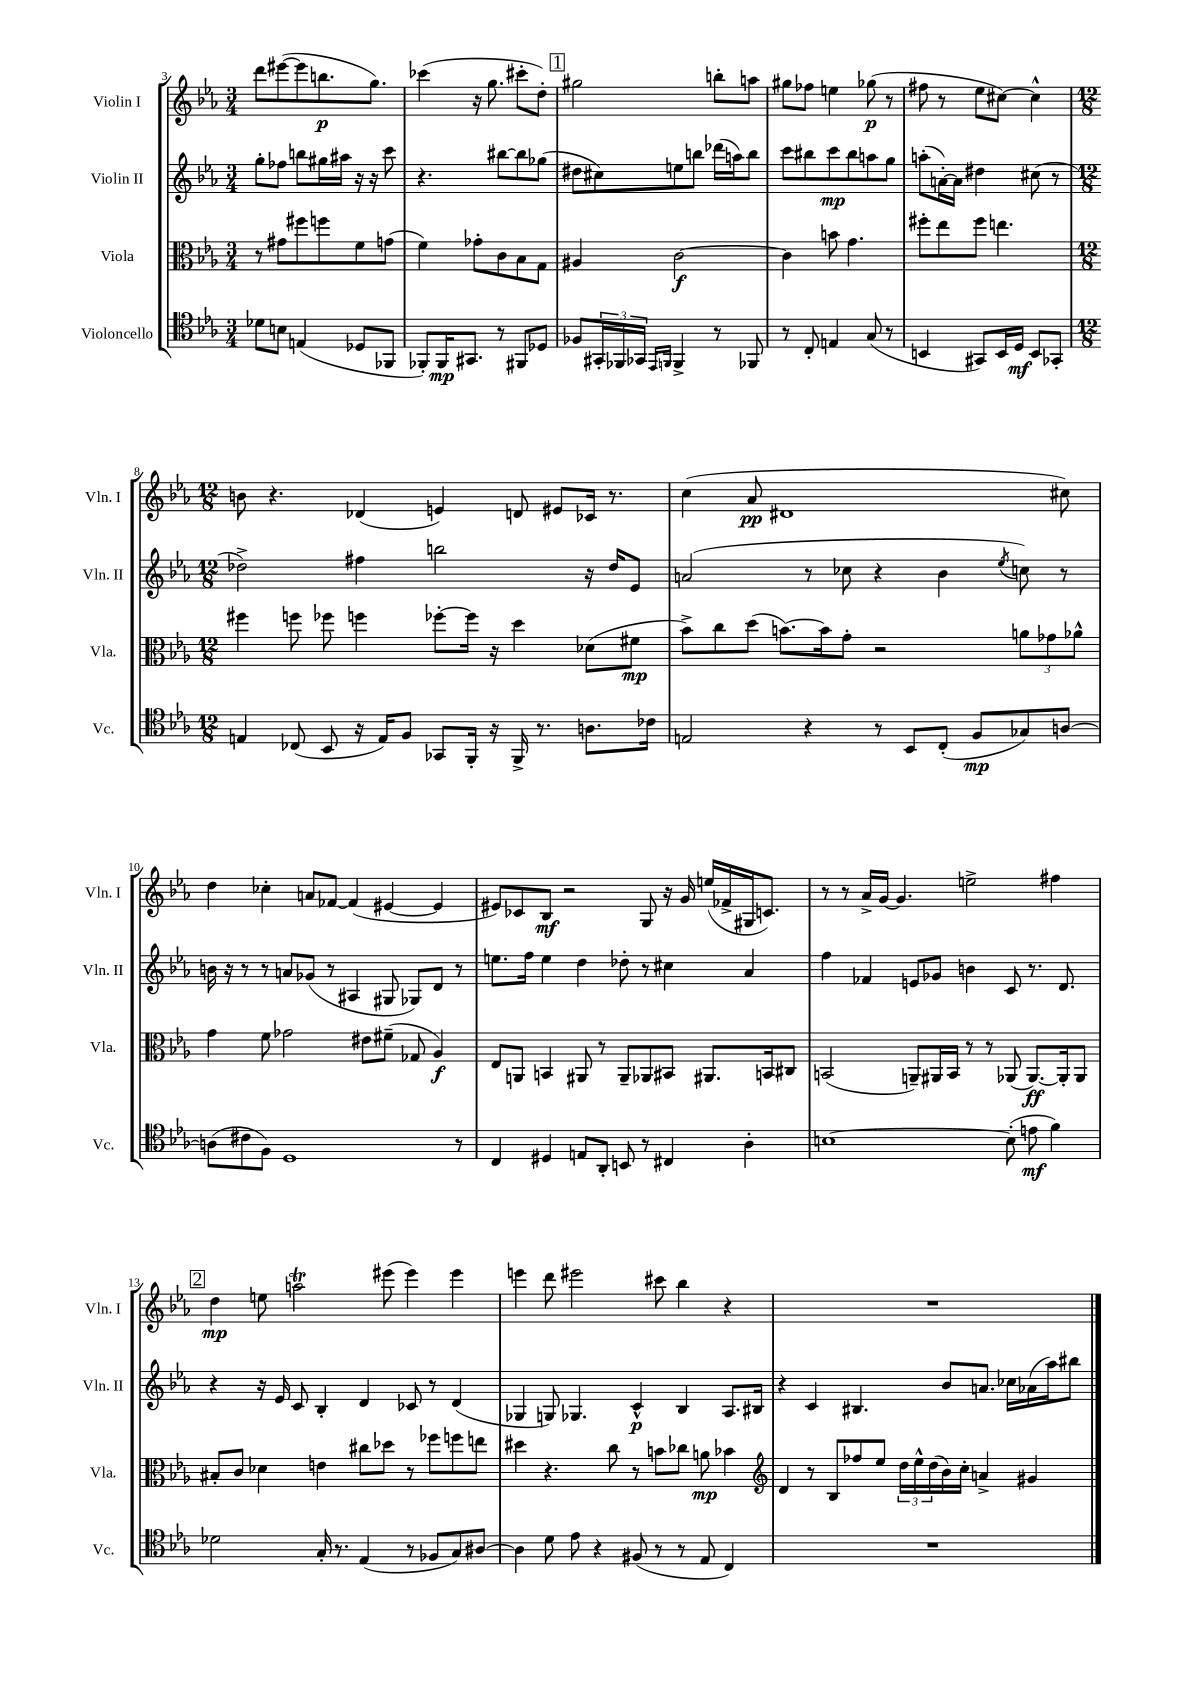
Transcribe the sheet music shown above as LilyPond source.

<<
\new StaffGroup <<
\new Staff = "s0" \with { instrumentName = "Violin I" shortInstrumentName = "Vln. I" } {
    \clef treble \key ees \major \numericTimeSignature \time 3/4
    d'''8 eis'''8~( eis'''8 b''8.\p g''8.) |
    ces'''4( r16 g''8. cis'''8-. d''8-.) |
    \mark \markup { \box "1" } gis''2 b''8-. a''8 |
    gis''8 fes''8 e''4 ges''8\p( r8 |
    fis''8 r8 ees''8 cis''8~) cis''4-^ |
    \numericTimeSignature \time 12/8 b'8 r4. des'4( e'4) d'8 eis'8 ces'16 r8. |
    c''4( aes'8\pp dis'1 cis''8) |
    d''4 ces''4-. a'8 fes'8~ fes'4( eis'4~ eis'4 |
    eis'8) ces'8 bes8\mf r2 g8 r16 g'16 e''16( fes'16-> gis16 c'8.) |
    r8 r8 aes'16-> g'16~ g'4. e''2-> fis''4 |
    \mark \markup { \box "2" } d''4\mp e''8 a''2\trill eis'''8( eis'''4) eis'''4 |
    e'''4 d'''8 eis'''2 cis'''8 bes''4 r4 |
    R1. \bar "|." |
}
\new Staff = "s1" \with { instrumentName = "Violin II" shortInstrumentName = "Vln. II" } {
    \clef treble \key ees \major \numericTimeSignature \time 3/4
    g''8-. fes''8 b''8 gis''16 ais''16 r16 r16 c'''8 |
    r4. bis''8~ bis''8 ges''8( |
    \mark \markup { \box "1" } dis''8 cis''8) e''8 b''8 des'''16( a''16) b''8 |
    c'''8 bis''8 c'''8\mp bis''8 a''8 g''8 |
    a''8-.( a'16~-.) a'16 dis''4 cis''8( r8 |
    \numericTimeSignature \time 12/8 des''2->) fis''4 b''2 r16 des''16 ees'8 |
    a'2( r8 ces''8 r4 bes'4 \acciaccatura { ees''8 } c''8) r8 |
    b'16 r16 r8 r8 a'8 ges'8( r8 ais4 gis8 ges8) d'8 r8 |
    e''8. f''16 e''4 d''4 des''8-. r8 cis''4 aes'4 |
    f''4 fes'4 e'8 ges'8 b'4 c'8 r8. d'8. |
    \mark \markup { \box "2" } r4 r16 ees'16 c'8 bes4-. d'4 ces'8 r8 d'4( |
    ges4 g8) ges4. c'4-^\p bes4 aes8. bis16 |
    r4 c'4 bis4. bes'8 a'8. ces''16 aes'16( aes''16) bis''8 \bar "|." |
}
\new Staff = "s2" \with { instrumentName = "Viola" shortInstrumentName = "Vla." } {
    \clef alto \key ees \major \numericTimeSignature \time 3/4
    r8 gis'8 fis''8 f''8 f'8 g'8( |
    f'4) ges'8-. c'8 bes8 g8 |
    \mark \markup { \box "1" } ais4 c'2~\f |
    c'4 b'8 g'4. |
    fis''8-. ees''8 fis''8 e''4. |
    \numericTimeSignature \time 12/8 fis''4 f''8 fes''8 f''4 fes''8~-. fes''16 r16 d''4 des'8( fis'8\mp |
    bes'8->) c''8 d''8( b'8.~) b'16 g'8-. r2 \tuplet 3/2 { a'8 ges'8 aes'8-^ } |
    g'4 f'8 ges'2 eis'8 fis'8--( ges8 aes4\f) |
    ees8 a,8 b,4 ais,8 r8 ais,8-- aes,8 bis,8 ais,8. b,16 cis8 |
    b,2( a,8--) ais,16 b,16 r8 r8 aes,8( aes,8.~\ff) aes,16-. aes,8 |
    \mark \markup { \box "2" } bis8-. c'8 des'4 e'4 cis''8 des''8 r8 fes''8 f''8 e''8 |
    dis''4 r4. c''8 r8 b'8 ces''8 a'8\mp bes'4 |
    \clef treble d'4 r8 bes8 fes''8 ees''8 \tuplet 3/2 { d''16 ees''16-^ d''16( } bes'16) c''16-. a'4-> gis'4 \bar "|." |
}
\new Staff = "s3" \with { instrumentName = "Violoncello" shortInstrumentName = "Vc." } {
    \clef tenor \key ees \major \numericTimeSignature \time 3/4
    des'8 b8 e4( des8 fes,8 |
    fes,8-.) fes,16\mp gis,8. r8 fis,8 des8 |
    \mark \markup { \box "1" } fes8 \tuplet 3/2 { gis,16-. fes,16 ges,16 } \grace { ees,16 f,16 } f,4-> r8 fes,8 |
    r8 c8-. e4 g8( r8 |
    b,4 gis,8) b,16 d16\mf b,8 ges,8-. |
    \numericTimeSignature \time 12/8 e4 ces8( bes,8 r16 e16) f8 ges,8 f,16-. r16 f,16-> r8. a8. ces'16 |
    e2 r4 r8 bes,8 c8-.( f8\mp ges8) a8~ |
    a8( cis'8 f8) d1 r8 |
    c4 dis4 e8 aes,8-. b,8 r8 cis4 aes4-. |
    b1~ b8-.( e'8\mf f'4) |
    \mark \markup { \box "2" } des'2 g16-. r8. ees4( r8 fes8 g8) ais8~ |
    ais4 d'8 ees'8 r4 fis8( r8 r8 ees8 c4) |
    R1. \bar "|." |
}
>>
>>
\layout { \context { \Score currentBarNumber = #3 } }
